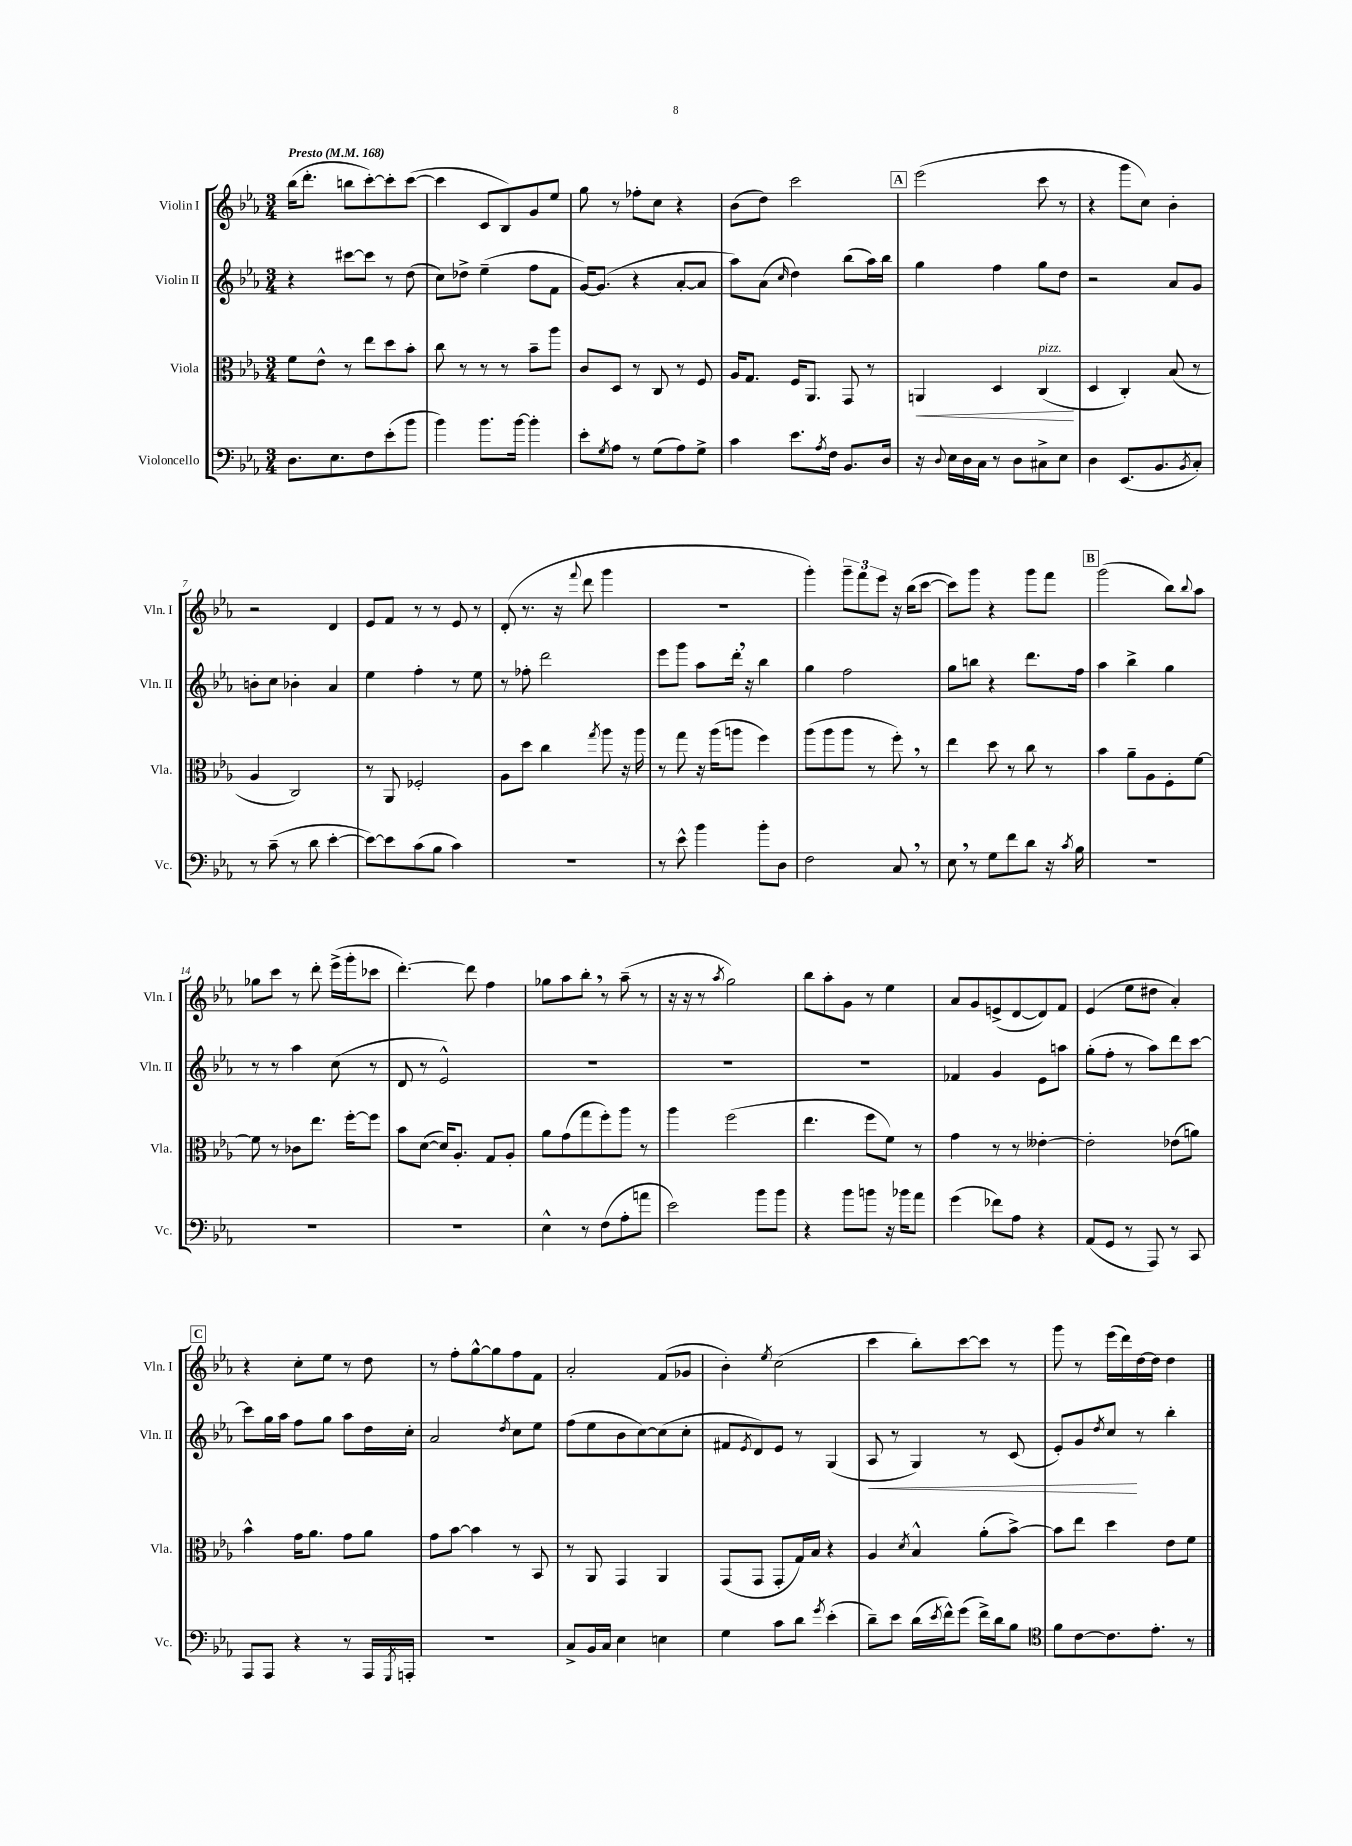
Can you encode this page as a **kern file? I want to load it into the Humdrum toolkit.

**kern	**kern	**kern	**kern
*staff4	*staff3	*staff2	*staff1
*clefF4	*clefC3	*clefG2	*clefG2
*k[b-e-a-]	*k[b-e-a-]	*k[b-e-a-]	*k[b-e-a-]
*M3/4	*M3/4	*M3/4	*M3/4
*MM168	*MM168	*MM168	*MM168
8.D	8f	4r	(16bb-
.	.	.	8.ddd'
.	8e-^^	.	.
8.E-	.	.	.
.	8r	[8ccc#	8bb
8F	8ee-	8ccc#]	[8ccc')
(8e-'	8dd	8r	8ccc']
8b-	8b-'	(8dd	([8ccc
=	=	=	=
4b-)	8cc	8cc)	4ccc]
.	8r	8dd-^	.
8.b-	8r	(4ee-~	8c
.	8r	.	8B-)
[16b-	.	.	.
4b-']	8b-~	8ff	8g
.	8aa-	8f	8ee-
=	=	=	=
8e-'	8c	[16g)	8gg
.	.	(8.g]	.
8qG	.	.	.
8A-	8D	.	8r
8r	8r	4r	8ff-'
(8G	8C	.	8cc
8A-)	8r	[8a-'	4r
8G^	8F	8a-]	.
=	=	=	=
4c	16A-	8aa-)	(8b-
.	8.G	.	.
.	.	(8a-	8dd)
.	.	16qqcc	.
8.e-	16F	4dd)	2ccc
.	8.AA-	.	.
8qA-	.	.	.
16F	.	.	.
8.BB-	8GG	(8bb-	.
.	8r	16aa-)	.
16D	.	16bb-	.
=	=	=	=
16r	4AA	4gg	(2eee-
8qqD	.	.	.
16E-	.	.	.
16D	.	.	.
16C	.	.	.
8r	4D	4ff	.
8D	.	.	.
8C#^	(4C	8gg	8ccc
8E-	.	8dd	8r
=	=	=	=
4D	4D	2r	4r
(8.EE-	4C')	.	8ggg
.	.	.	8cc)
8.BB-	.	.	.
.	(8B-	8a-	4b-'
8qBB-	.	.	.
8C')	8r	8g	.
=	=	=	=
8r	4A-	8b'	2r
(8c~	.	8cc	.
8r	2C)	4b-'	.
8d	.	.	.
[4e-'	.	4a-	4d
=	=	=	=
8e-_)	8r	4ee-	8e-
8e-]	8AA-	.	8f
(8c	2F-'	4ff'	8r
8B-	.	.	8r
4c)	.	8r	8e-
.	.	8ee-	8r
=	=	=	=
2.r	8A-	8r	(8d'
.	8dd	8ff-'	8.r
.	4cc	2ddd	.
.	.	.	16r
.	.	.	8qqfff
.	.	.	8ddd
.	8qgg	.	.
.	8aa-	.	4ggg
.	16r	.	.
.	16aa-	.	.
=	=	=	=
8r	8r	8eee-	2.r
8e-^^	8gg	8ggg	.
4b-	16r	8aa-	.
.	(16aa-	.	.
.	8aa	16ddd'	.
.	.	16r	.
8b-'	4ff)	4bb-	.
8D	.	.	.
=	=	=	=
2F	(8aa-	4gg	4ggg')
.	8aa-	.	.
.	8aa-	2ff	12ggg~
.	.	.	12fff
.	8r	.	.
.	.	.	12eee-
8C	8ff')	.	16r
.	.	.	(16bb-
8r	8r	.	[8ccc
=	=	=	=
8E-	4ee-	8gg	8ccc])
8r	.	8bb	8ggg
8G	8dd	4r	4r
8f	8r	.	.
8d	8cc	8.ddd	8ggg
16r	8r	.	8fff
8qc	.	.	.
16B-	.	16ff	.
=	=	=	=
2.r	4b-	4aa-	(2ggg
.	8a-~	4bb-^	.
.	8A-	.	.
.	8F'	4gg	8bb-)
.	.	.	8qqbb-
.	[8f	.	8aa-
=	=	=	=
2.r	8f]	8r	8gg-
.	8r	8r	8ccc
.	8c-	4aa-	8r
.	8.ee-	.	8ddd'
.	.	(8cc	(16eee-^
.	[16ff'	.	16ggg'
.	8ff]	8r	8ccc-
=	=	=	=
2.r	8b-	8d	[4.ddd')
.	([8d	8r	.
.	16d])	2e-^^)	.
.	8.A-'	.	.
.	.	.	8ddd]
.	8G	.	4ff
.	8A-'	.	.
=	=	=	=
4E-^^	8a-	2.r	8gg-
.	(8g	.	8aa-
8r	8gg	.	8bb-'
(8F	8ff')	.	8r
8A-'	8aa-	.	(8aa-~
8a	8r	.	8r
=	=	=	=
2e-)	4aa-	2.r	16r
.	.	.	16r
.	.	.	8r
.	.	.	8qaa-
.	(2ff	.	2gg)
8b-	.	.	.
8b-	.	.	.
=	=	=	=
4r	4.ee-	2.r	8bb-
.	.	.	8aa-'
8b-	.	.	8g
8b	8ff	.	8r
16r	8f)	.	4ee-
16b-	.	.	.
8a-	8r	.	.
=	=	=	=
(4g	4g	4f-	8a-
.	.	.	8g
8f-)	8r	4g	(8e^
8A-	8r	.	[8d
4r	[4e--'	8e-	8d])
.	.	8aa	8f
=	=	=	=
(8AA-	2e--']	(8gg'	(4e-
8GG	.	8ff'	.
8r	.	8r	8ee-
8AAA-)	.	8aa-)	8dd#
8r	(8e-	8ddd	4a-')
8CC	8a)	[8ccc	.
=	=	=	=
8AAA-	4b-^^	8ccc]	4r
8AAA-	.	16gg	.
.	.	16aa-	.
4r	16g	8ff	8cc'
.	8.a-	.	.
.	.	8gg	8ee-
8r	8g	8aa-	8r
16AAA-	8a-	16dd	8dd
8qGGG	.	.	.
16AAA'	.	16cc'	.
=	=	=	=
2.r	8g	2a-	8r
.	[8b-	.	8ff'
.	4b-]	.	[8gg^^
.	.	.	8gg]
.	.	8qdd	.
.	8r	8cc	8ff
.	8BB-	8ee-	8f
=	=	=	=
8C^	8r	(8ff	2a-'
16BB-	8AA-	8ee-	.
16C	.	.	.
4E-	4GG	8b-	.
.	.	[8cc)	.
4E	4AA-	(8cc]	(8f
.	.	8cc'	8g-
=	=	=	=
4G	(8GG	8f#	4b-')
.	.	8qe-	.
.	8GG	8d)	.
.	.	.	8qee-
8c	8GG'	8e-	(2cc
8d	16G)	8r	.
.	16B-	.	.
8qg	.	.	.
(4e-'	4r	(4G	.
=	=	=	=
8d~)	4A-	8A-	4ccc
8e-	.	8r	.
.	8qd	.	.
(16d	4B-^^	4G)	8bb-')
8qe-	.	.	.
16f^^)	.	.	.
(8g	.	.	[8ccc
16f^)	(8a-'	8r	8ccc]
16d	.	.	.
8B-	[8b-^)	(8c	8r
=	=	=	=
*clefC4	*	*	*
8f	8b-]	8e-')	8ggg
[8c	8ee-	8g	8r
.	.	8qdd	.
8.c]	4dd	8cc	(16eee-
.	.	.	16ddd)
.	.	8r	[16dd
8.e-'	.	.	16dd]
.	8e-	4bb-'	4dd
8r	8f	.	.
==	==	==	==
*-	*-	*-	*-
